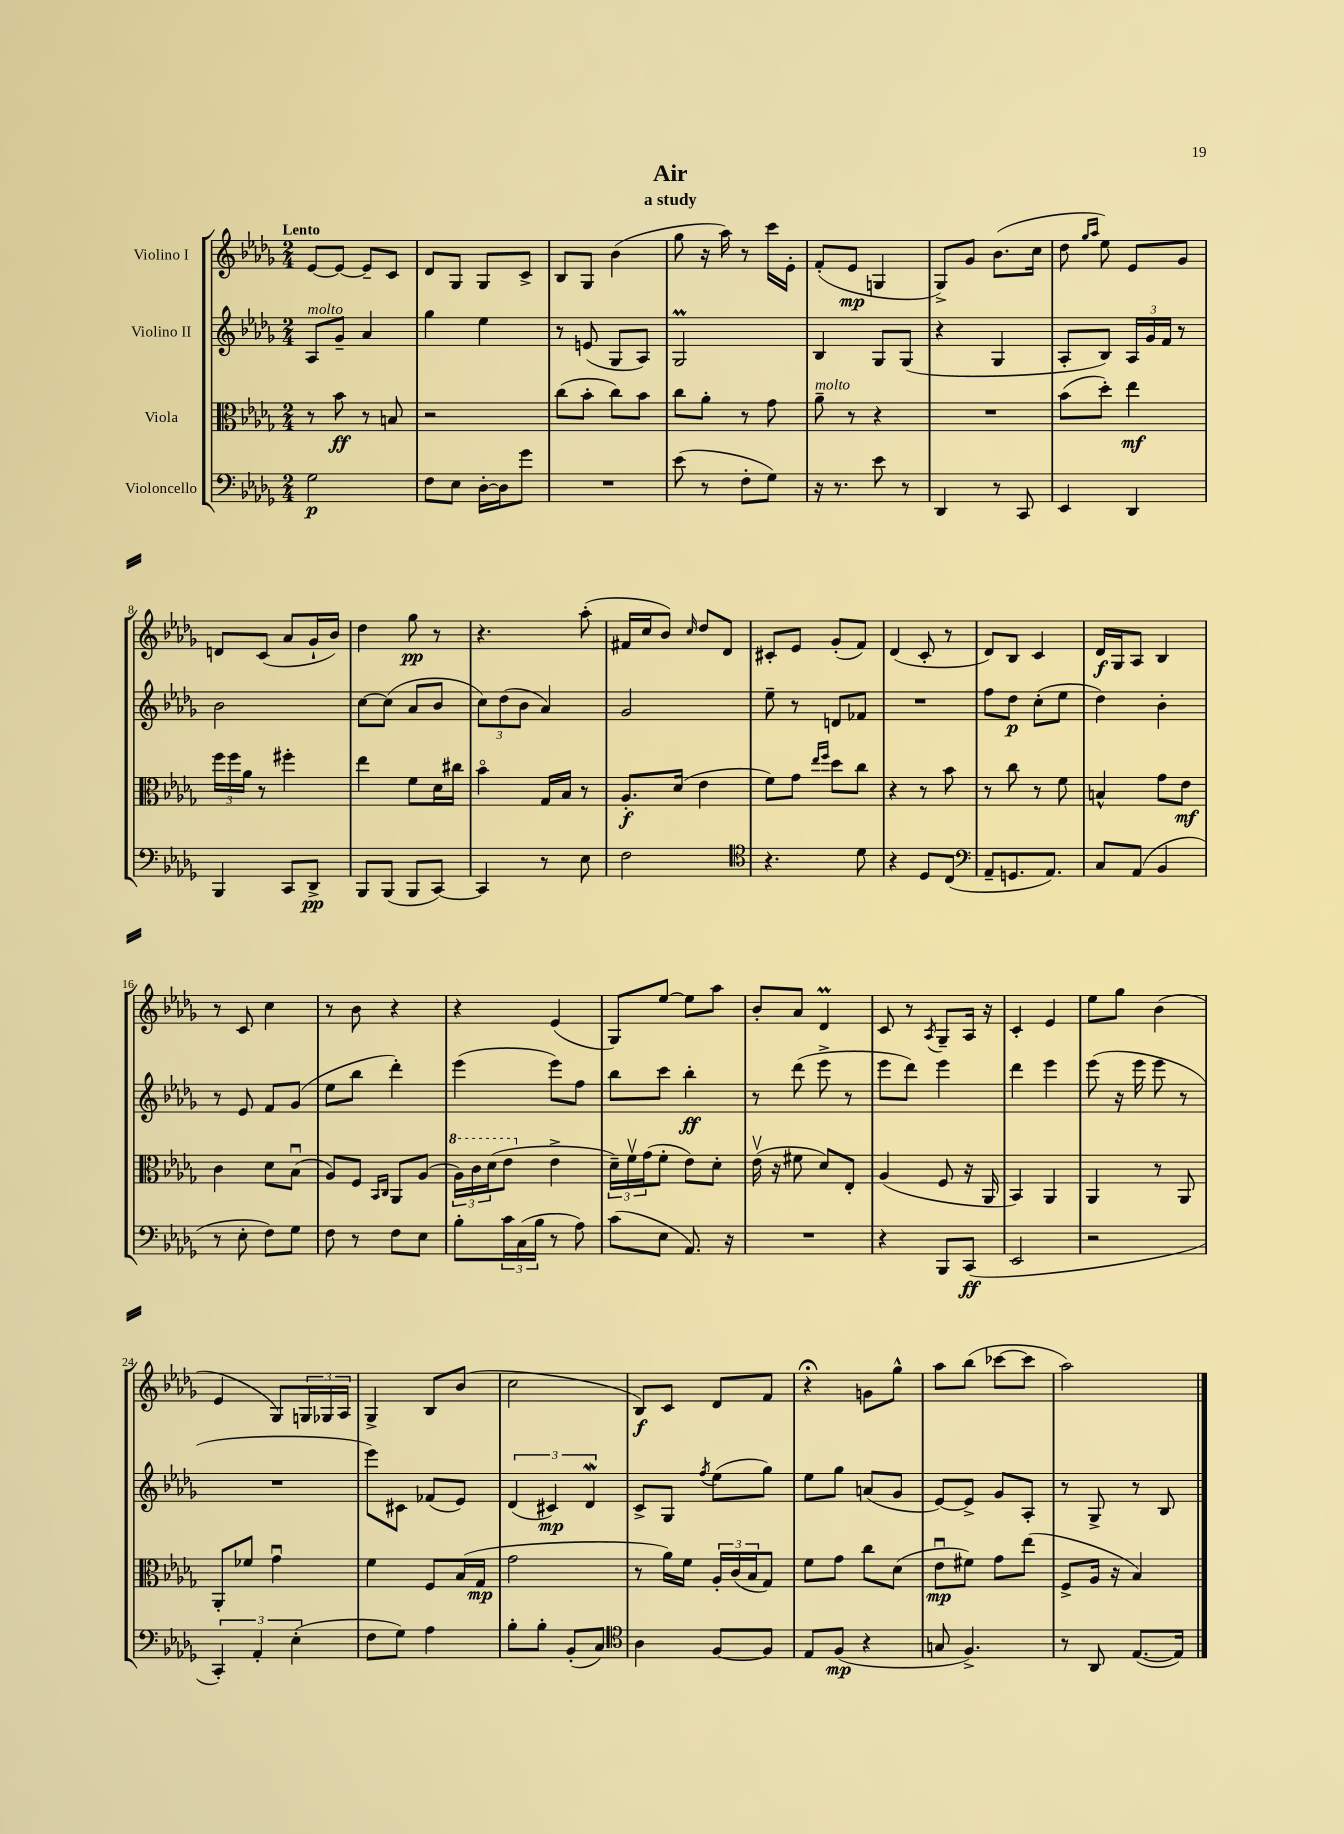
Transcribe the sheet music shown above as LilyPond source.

\header { title = "Air" subtitle = "a study" }
<<
\new StaffGroup <<
\new Staff = "s0" \with { instrumentName = "Violino I" } {
    \clef treble \key des \major \numericTimeSignature \time 2/4 \tempo "Lento"
    ees'8~ ees'8~ ees'8-- c'8 |
    des'8 ges8 ges8 c'8-> |
    bes8 ges8 bes'4( |
    ges''8 r16 aes''16) r8 c'''16 ees'16-. |
    f'8-.( ees'8\mp g4 |
    ges8->) ges'8 bes'8.( c''16 |
    des''8 \grace { ges''16 aes''16 } ees''8) ees'8 ges'8 |
    d'8 c'8( aes'8 ges'16-! bes'16) |
    des''4 ges''8\pp r8 |
    r4. aes''8-.( |
    fis'16 c''16 bes'8) \grace { c''16 } des''8 des'8 |
    cis'8-. ees'8 ges'8-.( f'8) |
    des'4( c'8-. r8 |
    des'8) bes8 c'4 |
    des'16\f ges16 aes8 bes4 |
    r8 c'8 c''4 |
    r8 bes'8 r4 |
    r4 ees'4( |
    ges8) ees''8~ ees''8 aes''8 |
    bes'8-. aes'8 des'4\prall |
    c'8 r8 \acciaccatura { aes8 } ges8-- aes16 r16 |
    c'4-. ees'4 |
    ees''8 ges''8 bes'4( |
    ees'4 ges8) \tuplet 3/2 { g16 ges16 aes16 } |
    ges4-> bes8 bes'8( |
    c''2 |
    bes8\f) c'8 des'8 f'8 |
    r4\fermata g'8 ges''8-^ |
    aes''8 bes''8( ces'''8~ ces'''8 |
    aes''2) \bar "|." |
}
\new Staff = "s1" \with { instrumentName = "Violino II" } {
    \clef treble \key des \major \numericTimeSignature \time 2/4
    aes8^\markup { \italic "molto" } ges'8-- aes'4 |
    ges''4 ees''4 |
    r8 e'8( ges8 aes8) |
    ges2\prall |
    bes4 ges8 ges8( |
    r4 ges4 |
    aes8-. bes8) \tuplet 3/2 { aes16 ges'16 f'16 } r8 |
    bes'2 |
    c''8~ c''8( aes'8 bes'8 |
    \tuplet 3/2 { c''8) des''8( bes'8 } aes'4) |
    ges'2 |
    ees''8-- r8 d'8 fes'8 |
    R2 |
    f''8 des''8\p c''8-.( ees''8 |
    des''4) bes'4-. |
    r8 ees'8 f'8 ges'8( |
    ees''8 bes''8 des'''4-.) |
    ees'''4( ees'''8) f''8 |
    bes''8 c'''8 bes''4-.\ff |
    r8 des'''8( ees'''8-> r8 |
    ees'''8 des'''8) ees'''4 |
    des'''4 ees'''4 |
    ees'''8( r16 ees'''16 ees'''8 r8 |
    R2 |
    ees'''8) cis'8 fes'8( ees'8) |
    \tuplet 3/2 { des'4( cis'4\mp) des'4\mordent } |
    c'8-> ges8 \acciaccatura { f''8 } ees''8( ges''8) |
    ees''8 ges''8 a'8( ges'8 |
    ees'8~) ees'8-> ges'8 aes8-. |
    r8 ges8-> r8 bes8 \bar "|." |
}
\new Staff = "s2" \with { instrumentName = "Viola" } {
    \clef alto \key des \major \numericTimeSignature \time 2/4
    r8 bes'8\ff r8 b8 |
    r2 |
    c''8( bes'8-. c''8) bes'8 |
    c''8 aes'8-. r8 ges'8 |
    aes'8--^\markup { \italic "molto" } r8 r4 |
    R2 |
    bes'8( des''8-.) ees''4\mf |
    \tuplet 3/2 { f''16 f''16 aes'16 } r8 fis''4-. |
    ees''4 f'8 des'16 cis''16 |
    bes'4\flageolet ges16 bes16 r8 |
    aes8.-.\f des'16( ees'4 |
    f'8) ges'8 \grace { ees''16 f''16 } des''8 c''8 |
    r4 r8 bes'8 |
    r8 c''8 r8 f'8 |
    b4-^ ges'8 ees'8\mf |
    c'4 des'8 bes8\downbow( |
    aes8) f8 \grace { bes,16 c16 } aes,8 aes8( |
    \tuplet 3/2 { \ottava #1 aes'16) c''16 des''16( } ees''8 \ottava #0 ees'4-> |
    \tuplet 3/2 { des'16--) f'16\upbow ges'16( } f'8-. ees'8) des'8-. |
    ees'16\upbow( r16 fis'8 des'8) ees8-. |
    aes4( f8 r16 aes,16 |
    bes,4) aes,4 |
    aes,4 r8 aes,8 |
    aes,8-. fes'8 ges'4\downbow |
    f'4 f8 bes16( ges16\mp |
    ges'2 |
    r8 aes'16) f'16 \tuplet 3/2 { aes16-. c'16( bes16 } ges8) |
    f'8 ges'8 c''8 des'8( |
    ees'8\downbow\mp fis'8) ges'8 ees''8( |
    f8-> aes16 r16 bes4) \bar "|." |
}
\new Staff = "s3" \with { instrumentName = "Violoncello" } {
    \clef bass \key des \major \numericTimeSignature \time 2/4
    ges2\p |
    f8 ees8 des16~-. des16 ges'8 |
    R2 |
    ees'8( r8 f8-. ges8) |
    r16 r8. ees'8 r8 |
    des,4 r8 c,8 |
    ees,4 des,4 |
    bes,,4 c,8 des,8->\pp |
    bes,,8 bes,,8( bes,,8 c,8~) |
    c,4 r8 ees8 |
    f2 |
    \clef tenor r4. des'8 |
    r4 des8 c8( |
    \clef bass aes,8-- g,8. aes,8.) |
    c8 aes,8( bes,4 |
    r8 ees8-. f8) ges8 |
    f8 r8 f8 ees8 |
    bes8-. \tuplet 3/2 { c'16 c16( bes16 } r8 aes8) |
    c'8( ees8 aes,8.) r16 |
    R2 |
    r4 bes,,8 c,8\ff( |
    ees,2 |
    r2 |
    \tuplet 3/2 { c,4-.) aes,4-. ees4-.( } |
    f8 ges8) aes4 |
    bes8-. bes8-. bes,8-.( c8) |
    \clef tenor aes4 f8~ f8 |
    ees8 f8\mp( r4 |
    g8 f4.->) |
    r8 aes,8 ees8.~( ees16) \bar "|." |
}
>>
>>
